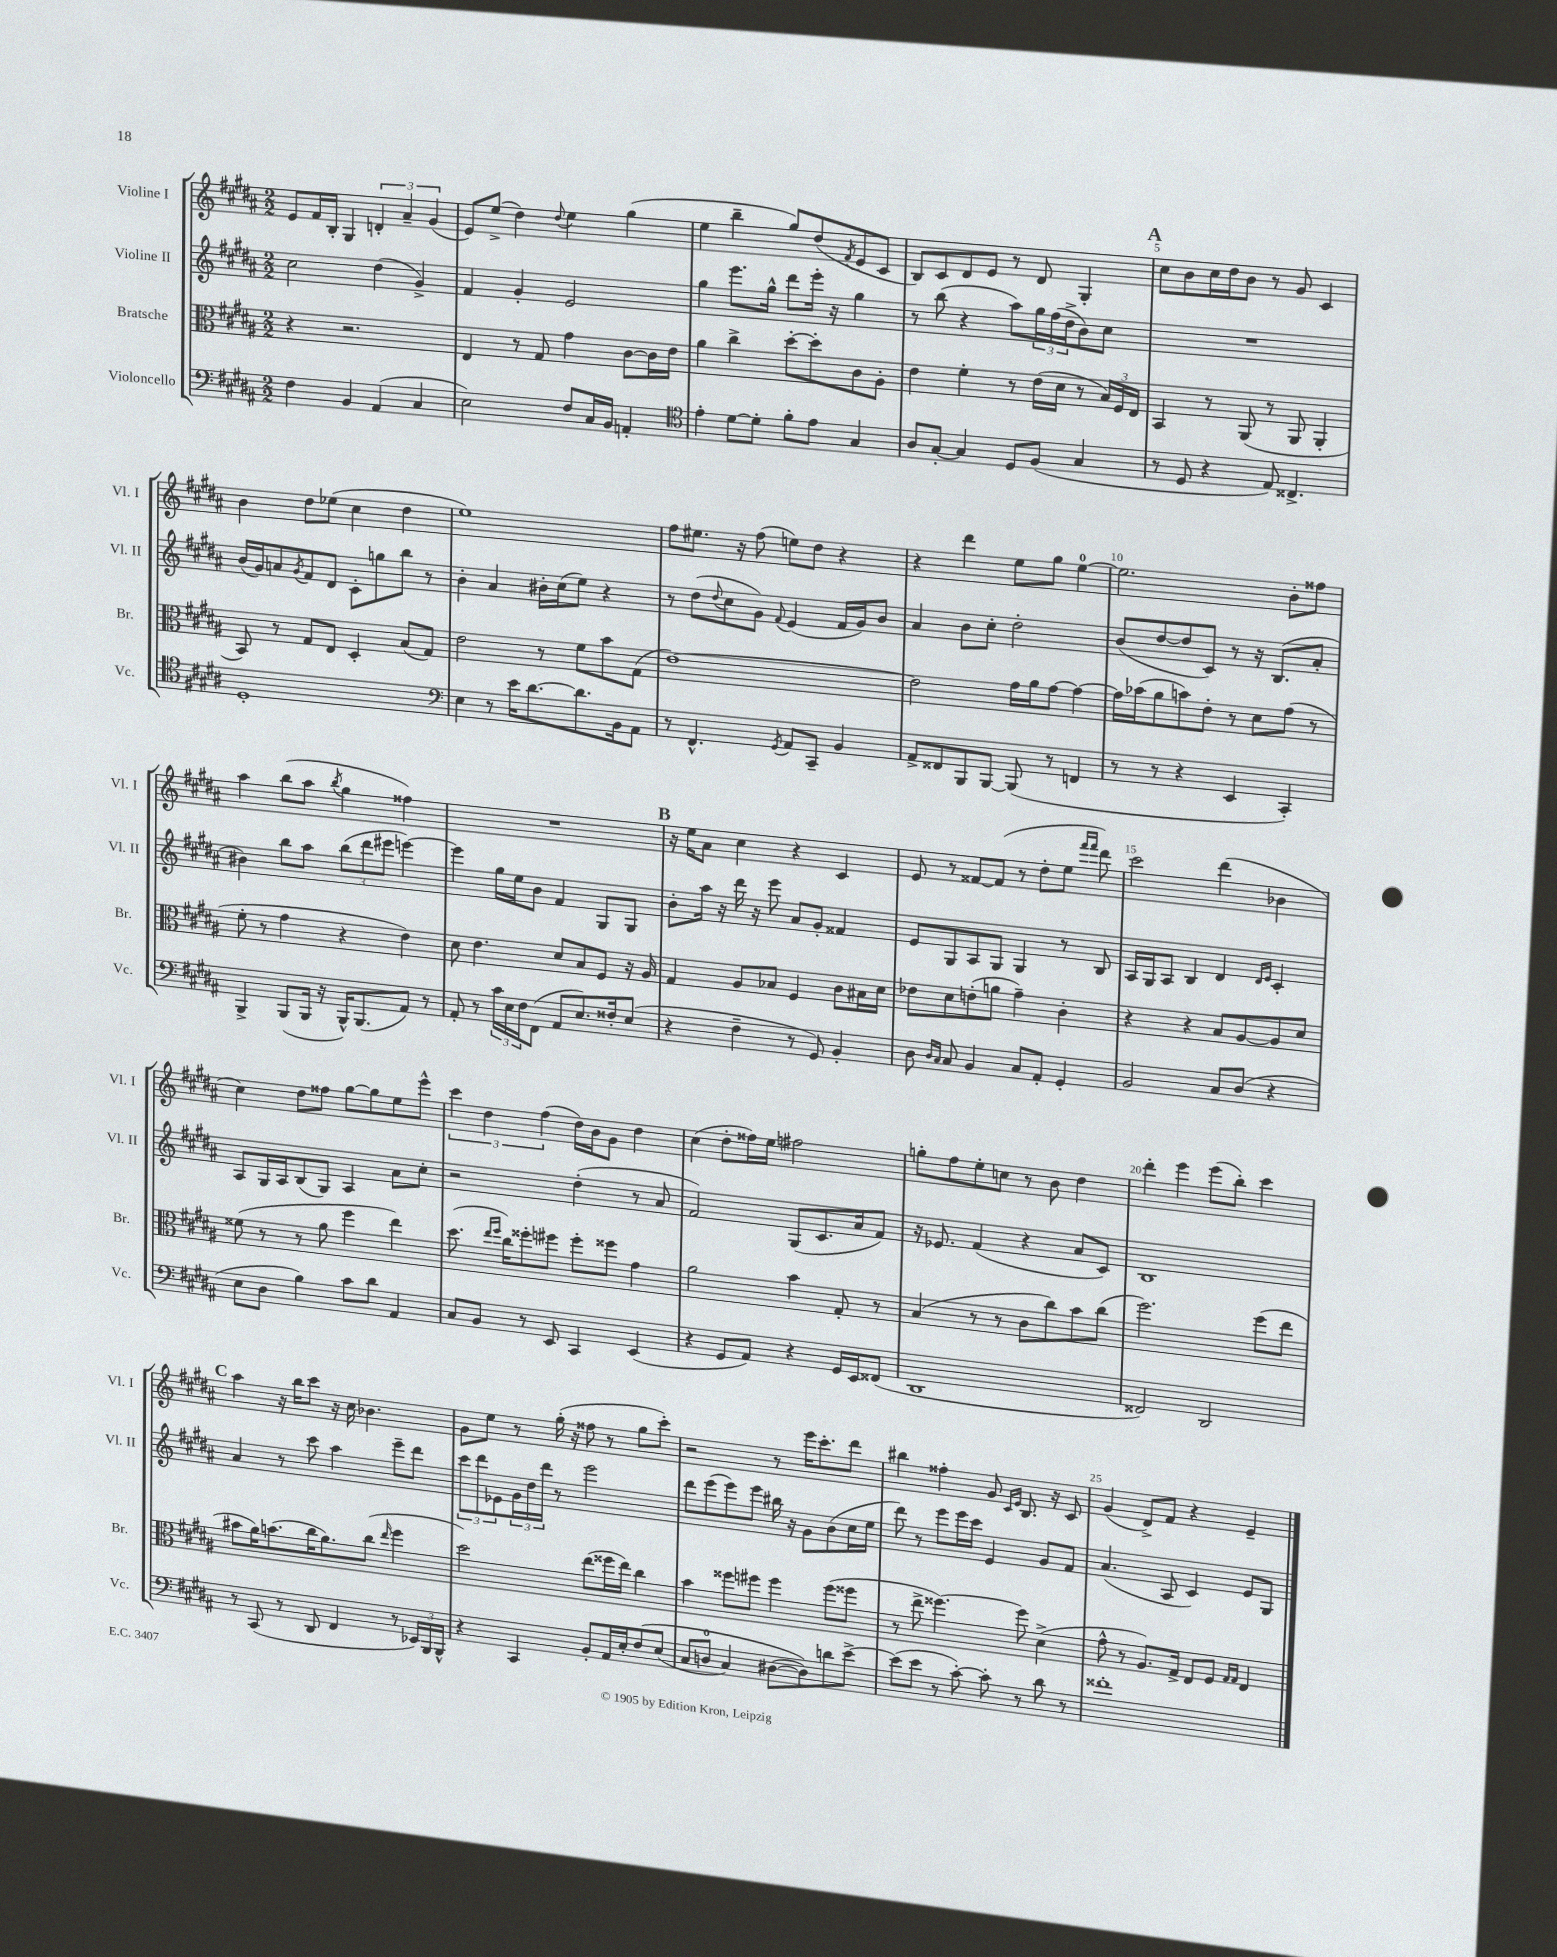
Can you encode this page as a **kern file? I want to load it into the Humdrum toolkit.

**kern	**kern	**kern	**kern
*staff4	*staff3	*staff2	*staff1
*clefF4	*clefC3	*clefG2	*clefG2
*k[f#c#g#d#a#]	*k[f#c#g#d#a#]	*k[f#c#g#d#a#]	*k[f#c#g#d#a#]
*M2/2	*M2/2	*M2/2	*M2/2
4F#	4r	2cc#	8e
.	.	.	16f#
.	.	.	16B'
4BB	2.r	.	4G#
(4AA#	.	(4dd#	6d'
.	.	.	6a#~
4C#	.	4g#^)	.
.	.	.	(6g#
=	=	=	=
2E)	4E	4f#	8e)
.	.	.	(8ee^
.	8r	4g#'	4dd#)
.	8G#	.	.
.	.	.	8qqdd#
8F#	4g#	2e	4ee
16C#	.	.	.
16BB	.	.	.
4AA'	[8c#	.	(4gg#
.	16c#]	.	.
.	16e	.	.
=	=	=	=
*clefC4	*	*	*
4e'	4a#	4gg#	4ee
[8d#	4cc#^	8.eee	4bb~
8d#']	.	.	.
.	.	16gg#^^	.
8f#'	[8dd#'	8ddd#	8gg#)
8e	8dd#']	16eee'	(8dd#
.	.	16r	.
.	.	.	8qf#
4G#	8c#	4gg#	8e
.	8A#'	.	8c#
=	=	=	=
8A#	4e	8r	8B)
[8G#'	.	(8bb	8c#
4G#]	4f#'	4r	8d#
.	.	.	8e
8D#	8r	8aa#)	8r
(8F#	(16e	24gg#	8d#
.	.	(24ff#	.
.	16d#	.	.
.	.	24dd#^	.
4G#	8r	8b)	4G#'
.	24B)	8cc#	.
.	24F#	.	.
.	24E	.	.
=	=	=	=
8r	4BB	1r	8cc#
8D#	.	.	8b
4r	8r	.	16cc#
.	.	.	16dd#
.	(8AA#	.	8b
8E)	8r	.	8r
4.C##^	8AA#	.	8g#
.	4AA#'	.	4c#
=	=	=	=
1D#'	8BB)	(16b	4b
.	.	16g#)	.
.	8r	8a	.
.	.	8qg#	.
.	8G#	8f#	8dd#
.	8E	8d#	(8ee-
.	4D#'	8c#'	4cc#
.	.	8gg	.
.	(8B	8bb	4dd#
.	8G#)	8r	.
=	=	=	=
*clefF4	*	*	*
4E	2e	4b'	1ee)
8r	.	4a#	.
16e	.	.	.
[8.d#	.	.	.
.	8r	16b#'	.
.	.	(16cc#	.
8.d#]	8f#	8ee)	.
.	8b	4r	.
16BB	.	.	.
8AA#	(8G#	.	.
=	=	=	=
8r	[1e)	8r	8ff#
4.FF#^^	.	(8dd#	8.ee#
.	.	8qqdd#	.
.	.	8cc#	.
.	.	.	16r
.	.	8g#)	(8ff#
8qGG#	.	8qqf#	.
8AA#	.	(4e	8ee)
8CC#~	.	.	8dd#
4BB	.	16f#	4r
.	.	16g#)	.
.	.	8b	.
=	=	=	=
8AA#^	2e]	4a#	4r
8FF##	.	.	.
8BBB	.	8b	4ddd#
[8BBB	.	8cc#'	.
(8BBB]	16g#	2dd#'	8ee
.	16a#	.	.
8r	[8g#	.	8gg#
4FF	4g#_	.	[4ee
=	=	=	=
8r	16g#]	(8b	2.ee]
.	(16b-	.	.
8r	8a#	[8dd#	.
4r	8b)	8dd#]	.
.	8e'	8c#)	.
4EE	8r	8r	.
.	8d#	16r	.
.	.	(8.B	.
4CC#')	(8g#	.	8b'
.	8r	8a#'	8ff##
=	=	=	=
4BBB^	8f#'	4b#)	4aa#
.	8r	.	.
(8BBB	4g#	8bb	(8bb
16BBB	.	8aa#	8aa#
16r	.	.	.
.	.	.	8qbb
16BBB^^)	4r	(12bb	4gg#
(8.BBB	.	.	.
.	.	12ddd#	.
.	.	12eee#	.
8AA#)	4e)	[4eee)	4ff##)
8r	.	.	.
=	=	=	=
8AA#'	8d#	4eee]	1r
8r	4.e	.	.
24c#	.	16gg#	.
24E	.	.	.
.	.	16ee	.
24F#	.	.	.
(8FF#	.	8b	.
8AA#	8d#	4f#	.
8.E)	8B	.	.
.	8F#	8G#	.
16F##'	.	.	.
(8E	16r	8G#	.
.	16A#	.	.
=	=	=	=
4r	4G#	8b'	16r
.	.	.	16ee
.	.	16aa#	8a#
.	.	16r	.
4F#~	8A#	16ddd#	4cc#
.	.	16r	.
.	8B-	8eee	.
8r	4F#	8a#	4r
8GG#)	.	8g#'	.
4BB'	8c#	4f##	4c#
.	16B#	.	.
.	16d#	.	.
=	=	=	=
8D#	8e-	8e	8e
16qqD#	.	.	.
16qqC#	.	.	.
8C#	8d#	8G#	8r
4BB	(8e'	8A#	[8f##
.	8a	8G#	(8f##]
8C#	4g#~)	4G#	8r
8AA#'	.	.	8dd#'
4GG#'	4c#'	8r	8ee
.	.	.	16qqfff#
.	.	.	16qqfff#
.	.	8B	8ddd#)
=	=	=	=
2BB	4r	16A#	2ccc#
.	.	16G#	.
.	.	8A#	.
.	4r	4B	.
8C#	8B	4d#	(4ddd#
(8D#	[8A#	.	.
.	.	16qqd#	.
.	.	16qqe	.
4r	8A#]	4c#'	4b-
.	8d#	.	.
=	=	=	=
8E	(8f##	8A#	4cc#)
8D#	8r	16G#	.
.	.	16A#	.
4B)	8r	(8B	8dd#
.	8a#	8G#)	8ff##
8c#	4ff#	4A#	[8gg#
8d#	.	.	8gg#]
4AA#	4ee)	8a#	8ee
.	.	8cc#'	8eee^^
=	=	=	=
8C#	(8.dd#	2r	6ccc#
8BB	.	.	.
.	.	.	6dd#
.	16qqee	.	.
.	16qqff#	.	.
.	16cc#)	.	.
8r	8ff##'	.	.
.	.	.	(6ff#
8EE	8ff#	.	.
4CC#	8ff#'	(4dd#'	16dd#)
.	.	.	16b
.	8ff##	.	8g#
(4EE	4g#	8r	4dd#
.	.	8a#	.
=	=	=	=
4r	2a#	2f#)	(4cc#
8GG#	.	.	8dd#'
8AA#)	.	.	16ff##)
.	.	.	16ee
4r	4b	(8G#	2ff#
.	.	8.c#	.
16GG#	8G#'	.	.
16EE	.	16a#	.
(8FF##	8r	8f#)	.
=	=	=	=
1DD#	(4B	16r	8gg'
.	.	8.e-	.
.	.	.	8ff#
.	8r	(4f#	8ee'
.	8r	.	8cc
.	8c#	4r	8r
.	8cc#)	.	8b
.	8b	8a#	4dd#
.	(8cc#	8c#)	.
=	=	=	=
2FF##)	2.ff#)	1B	4ddd#'
.	.	.	4eee
2DD#	.	.	(8eee
.	.	.	8bb')
.	(8ff#	.	4ccc#
.	8ee	.	.
=	=	=	=
8r	8b#	4a#	4aa#
(8CC#	16a#)	.	.
.	(8.b	.	.
8r	.	8r	16r
.	.	.	16bb
8DD#	16cc#	8ccc#	8ccc#
.	8.a#)	.	.
4FF#	.	4aa#	16r
.	.	.	16cc#
.	(8cc#	.	4.b-
.	16qqee	.	.
8r	4ff#	8eee~	.
24EE-)	.	8ddd#	.
24BBB	.	.	.
24BBB^^	.	.	.
=	=	=	=
4r	2dd#)	12ccc#	8g#
.	.	12ddd#	.
.	.	.	8ee
.	.	12e-	.
4CC#	.	24g#	8r
.	.	24dd#	.
.	.	24ddd#	.
.	.	8r	(16gg#'
.	.	.	16r
8BB'	(8ee	2eee	8ff##
16AA#	16ff##	.	8r
16E'	16ee)	.	.
&(8F#	4cc#	.	8gg#
(8E	.	.	8ccc#')
=	=	=	=
8C#	4b	8ddd#	2r
8D	.	(8eee	.
4C#)	8ff##	8eee)	.
.	8ff#	8eee	.
([8D#	4ff#	16bb#	8r
.	.	16r	.
8D#])&)	.	8g#	16eee
.	.	.	8.ccc#'
8d	(8ff#	(8b	.
[8e^	8ff##	16cc#	8ddd#
.	.	16ee	.
=	=	=	=
(8e]	8r	8ddd#)	4bb#
8e	8ee^	8r	.
8r	[4.ff##)	8eee	4ff##'
[8c#')	.	16eee	.
.	.	16ccc#	.
8c#']	.	4e	8g#
.	.	.	16qqc#
.	.	.	16qqe
8r	8ff##]	.	8.B
8d#	(4d#^	8g#	.
.	.	.	16r
8r	.	8f#	8c#
=	=	=	=
1f##'	8g#^^	(4.a#	(4g#
.	8r	.	.
.	8.A#)	.	8d#^)
.	.	8A#	8f#
.	16G#^	.	.
.	8E	4c#)	4r
.	8F#	.	.
.	16qqG#	.	.
.	16qqG#	.	.
.	4E	8e	4e~
.	.	8G#	.
==	==	==	==
*-	*-	*-	*-
